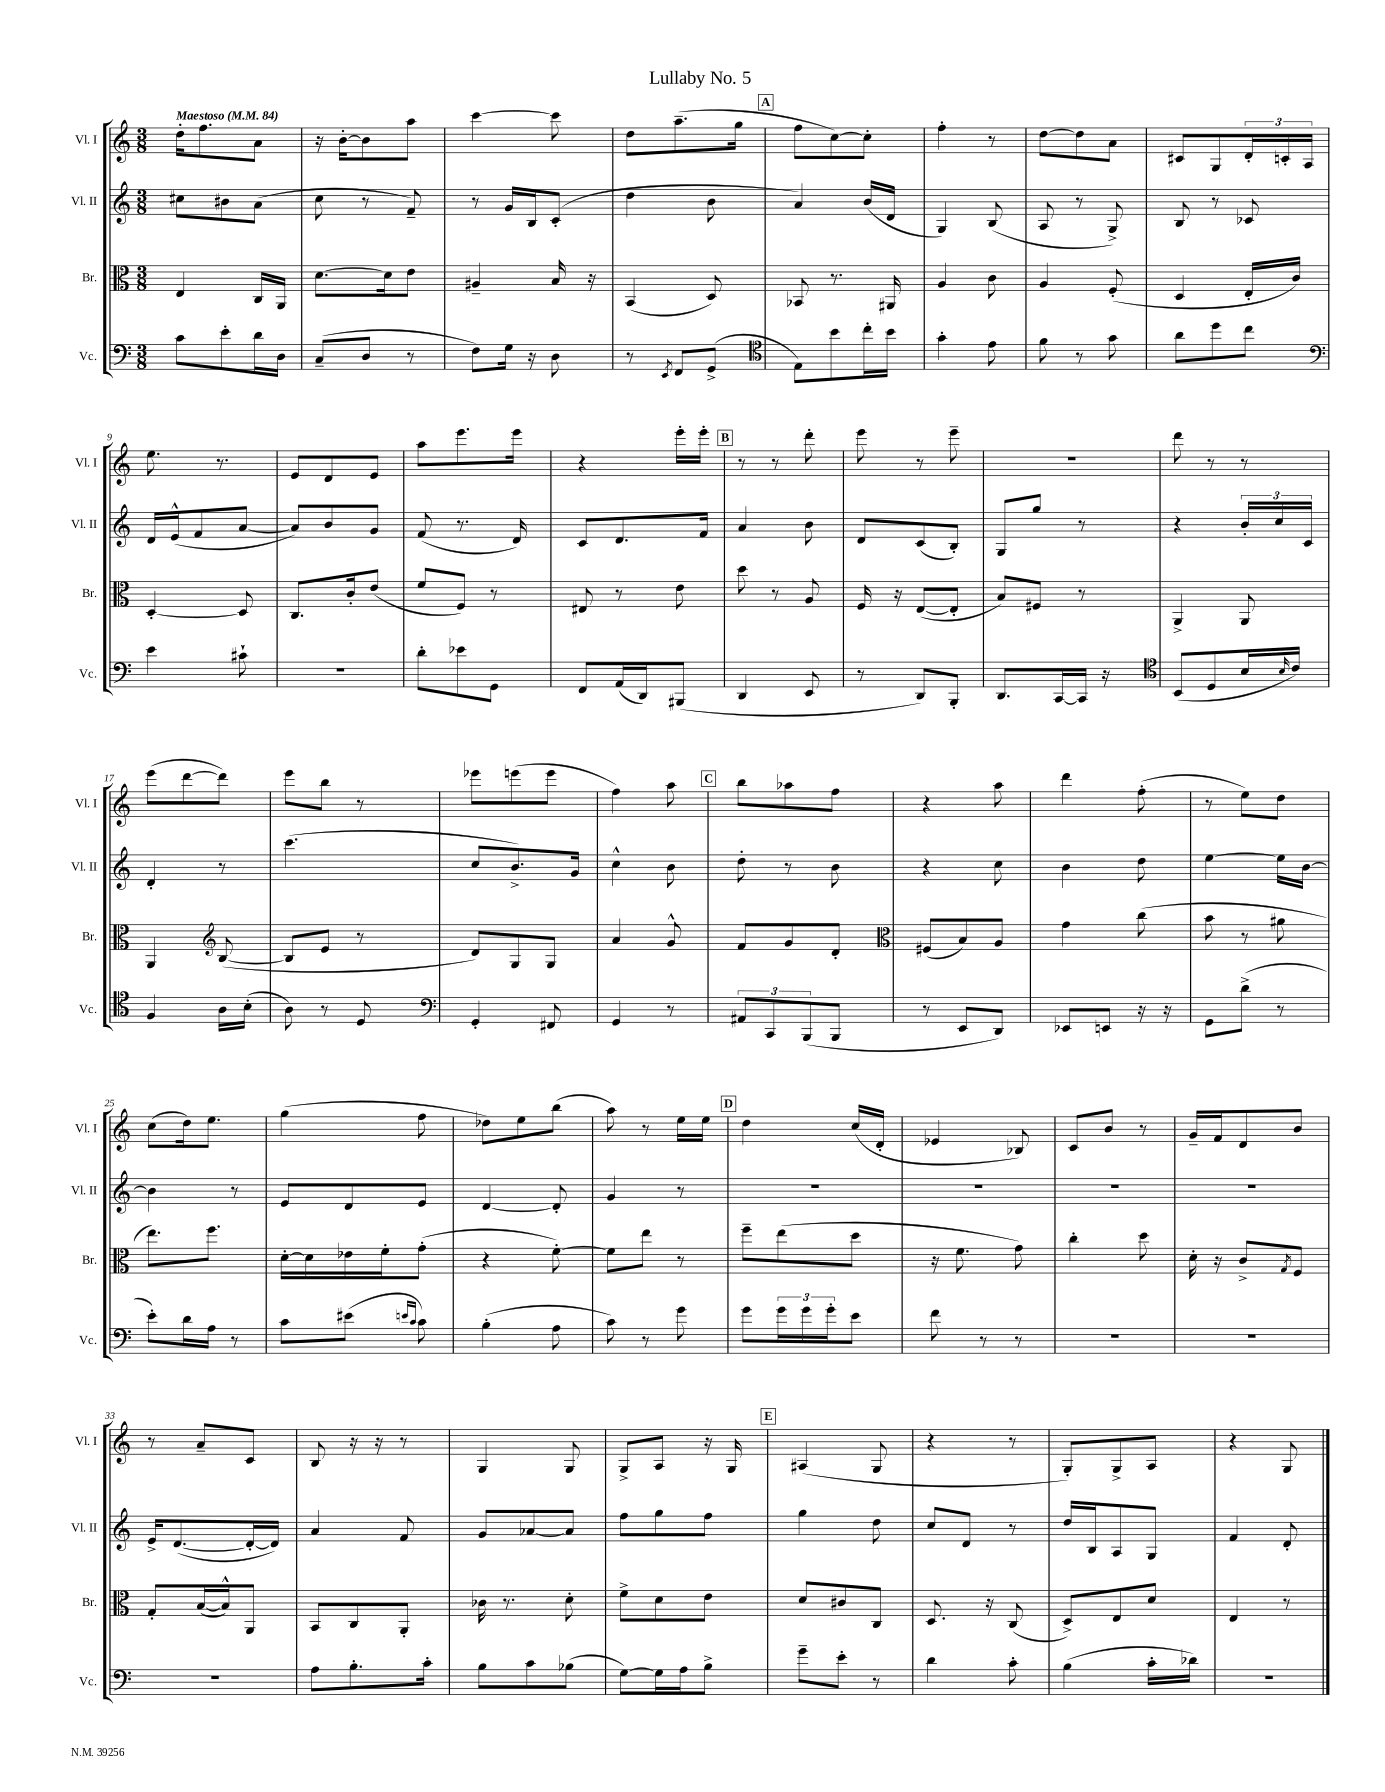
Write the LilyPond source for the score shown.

\header { title = "Lullaby No. 5" }
<<
\new StaffGroup <<
\new Staff = "s0" \with { instrumentName = "Vl. I" shortInstrumentName = "Vl. I" } {
    \clef treble \key c \major \numericTimeSignature \time 3/8 \tempo "Maestoso" 4 = 84
    d''16-. f''8. a'8 |
    r16 b'16~-. b'8 a''8 |
    c'''4~ c'''8 |
    d''8 a''8.--( g''16 |
    \mark \markup { \box "A" } f''8 c''8~) c''8-. |
    f''4-. r8 |
    d''8~ d''8 a'8 |
    cis'8 g8 \tuplet 3/2 { d'16-. c'16-. a16 } |
    e''8. r8. |
    e'8 d'8 e'8 |
    a''8 e'''8. e'''16 |
    r4 e'''16-. e'''16-. |
    \mark \markup { \box "B" } r8 r8 d'''8-. |
    e'''8 r8 e'''8-- |
    R4. |
    d'''8 r8 r8 |
    e'''8( d'''8~ d'''8) |
    e'''8 b''8 r8 |
    ees'''8 e'''8( e'''8 |
    f''4) a''8 |
    \mark \markup { \box "C" } b''8 aes''8 f''8 |
    r4 a''8 |
    d'''4 f''8-.( |
    r8 e''8) d''8 |
    c''8( d''16) e''8. |
    g''4( f''8 |
    des''8) e''8 b''8( |
    a''8) r8 e''16 e''16 |
    \mark \markup { \box "D" } d''4 c''16( d'16-. |
    ees'4 bes8) |
    c'8 b'8 r8 |
    g'16-- f'16 d'8 b'8 |
    r8 a'8-- c'8 |
    b8 r16 r16 r8 |
    g4 g8 |
    g8-> a8 r16 g16 |
    \mark \markup { \box "E" } ais4( g8 |
    r4 r8 |
    g8-.) g8-> a8 |
    r4 g8 \bar "|." |
}
\new Staff = "s1" \with { instrumentName = "Vl. II" shortInstrumentName = "Vl. II" } {
    \clef treble \key c \major \numericTimeSignature \time 3/8
    cis''8 bis'8 a'8( |
    c''8 r8 f'8--) |
    r8 g'16 b16 c'8-.( |
    d''4 b'8 |
    \mark \markup { \box "A" } a'4) b'16( d'16 |
    g4) b8( |
    a8 r8 g8->) |
    b8 r8 ces'8 |
    d'16 e'16-^( f'8 a'8~ |
    a'8) b'8 g'8 |
    f'8( r8. d'16) |
    c'8 d'8. f'16 |
    \mark \markup { \box "B" } a'4 b'8 |
    d'8 c'8( b8-.) |
    g8 g''8 r8 |
    r4 \tuplet 3/2 { b'16-. c''16 c'16 } |
    d'4-. r8 |
    c'''4.( |
    c''8 b'8.->) g'16 |
    c''4-^ b'8 |
    \mark \markup { \box "C" } d''8-. r8 b'8 |
    r4 c''8 |
    b'4 d''8 |
    e''4~ e''16 b'16~ |
    b'4 r8 |
    e'8 d'8 e'8 |
    d'4~ d'8-. |
    g'4 r8 |
    \mark \markup { \box "D" } R4. |
    R4. |
    R4. |
    R4. |
    e'16-> d'8.~( d'16~-. d'16) |
    a'4 f'8 |
    g'8 aes'8~ aes'8 |
    f''8 g''8 f''8 |
    \mark \markup { \box "E" } g''4 d''8 |
    c''8 d'8 r8 |
    d''16 b16 a8 g8 |
    f'4 d'8-. \bar "|." |
}
\new Staff = "s2" \with { instrumentName = "Br." shortInstrumentName = "Br." } {
    \clef alto \key c \major \numericTimeSignature \time 3/8
    e4 c16 a,16 |
    d'8.~ d'16 e'8 |
    ais4-- b16 r16 |
    b,4( d8) |
    \mark \markup { \box "A" } bes,8 r8. ais,16 |
    a4 c'8 |
    a4 f8-.( |
    d4 e16-. c'16) |
    d4~-. d8 |
    c8. c'16-. e'8( |
    f'8 f8) r8 |
    eis8 r8 e'8 |
    \mark \markup { \box "B" } d''8 r8 a8 |
    f16 r16 e8~( e8-. |
    b8) fis8 r8 |
    a,4-> a,8 |
    a,4 \clef treble b8~( |
    b8 e'8 r8 |
    d'8) g8 g8 |
    a'4 g'8-^ |
    \mark \markup { \box "C" } f'8 g'8 d'8-. |
    \clef alto fis8( b8) a8 |
    g'4 c''8( |
    b'8 r8 ais'8 |
    e''8.) f''8. |
    d'16~-. d'16 ees'16 f'16-. g'8-.( |
    r4 f'8~-.) |
    f'8 e''8 r8 |
    \mark \markup { \box "D" } f''8-- e''8( d''8 |
    r16 f'8. g'8) |
    c''4-. d''8 |
    d'16-. r16 c'8-> \acciaccatura { g8 } f8 |
    g8-. b16~( b16-^) a,8 |
    b,8 c8 a,8-. |
    ces'16 r8. d'8-. |
    f'8-> d'8 e'8 |
    \mark \markup { \box "E" } d'8 cis'8 c8 |
    d8. r16 c8( |
    d8->) e8 d'8 |
    e4 r8 \bar "|." |
}
\new Staff = "s3" \with { instrumentName = "Vc." shortInstrumentName = "Vc." } {
    \clef bass \key c \major \numericTimeSignature \time 3/8
    c'8 e'8-. d'16 d16 |
    c8--( d8 r8 |
    f8) g16 r16 d8 |
    r8 \acciaccatura { e,8 } f,8 g,8->( |
    \mark \markup { \box "A" } \clef tenor e8) b'8 c''16-. b'16 |
    g'4-. e'8 |
    f'8 r8 g'8 |
    a'8 d''8 c''8 |
    \clef bass e'4 cis'8-! |
    R4. |
    d'8-. ees'8 g,8 |
    f,8 a,16( d,16) bis,,8( |
    \mark \markup { \box "B" } d,4 e,8 |
    r8 d,8) b,,8-. |
    d,8. c,16~ c,16 r16 |
    \clef tenor b,8( d8 b16 \grace { b16 } c'16) |
    f4 a16 b16-.( |
    a8) r8 d8 |
    \clef bass g,4-. fis,8 |
    g,4 r8 |
    \mark \markup { \box "C" } \tuplet 3/2 { ais,8 c,8 b,,8( } b,,8 |
    r8 e,8 d,8) |
    ees,8 e,8 r16 r16 |
    g,8 d'8->( r8 |
    e'8-.) d'16 a16 r8 |
    c'8 eis'8( \grace { e'16 c'16 } c'8) |
    b4-.( a8 |
    c'8) r8 g'8 |
    \mark \markup { \box "D" } g'8 \tuplet 3/2 { g'16 g'16 g'16-. } e'8 |
    f'8 r8 r8 |
    R4. |
    R4. |
    R4. |
    a8 b8.-. c'16-. |
    b8 c'8 bes8( |
    g8~) g16 a16 b8-> |
    \mark \markup { \box "E" } g'8-- e'8-. r8 |
    d'4 c'8-. |
    b4( c'16-. des'16) |
    R4. \bar "|." |
}
>>
>>
